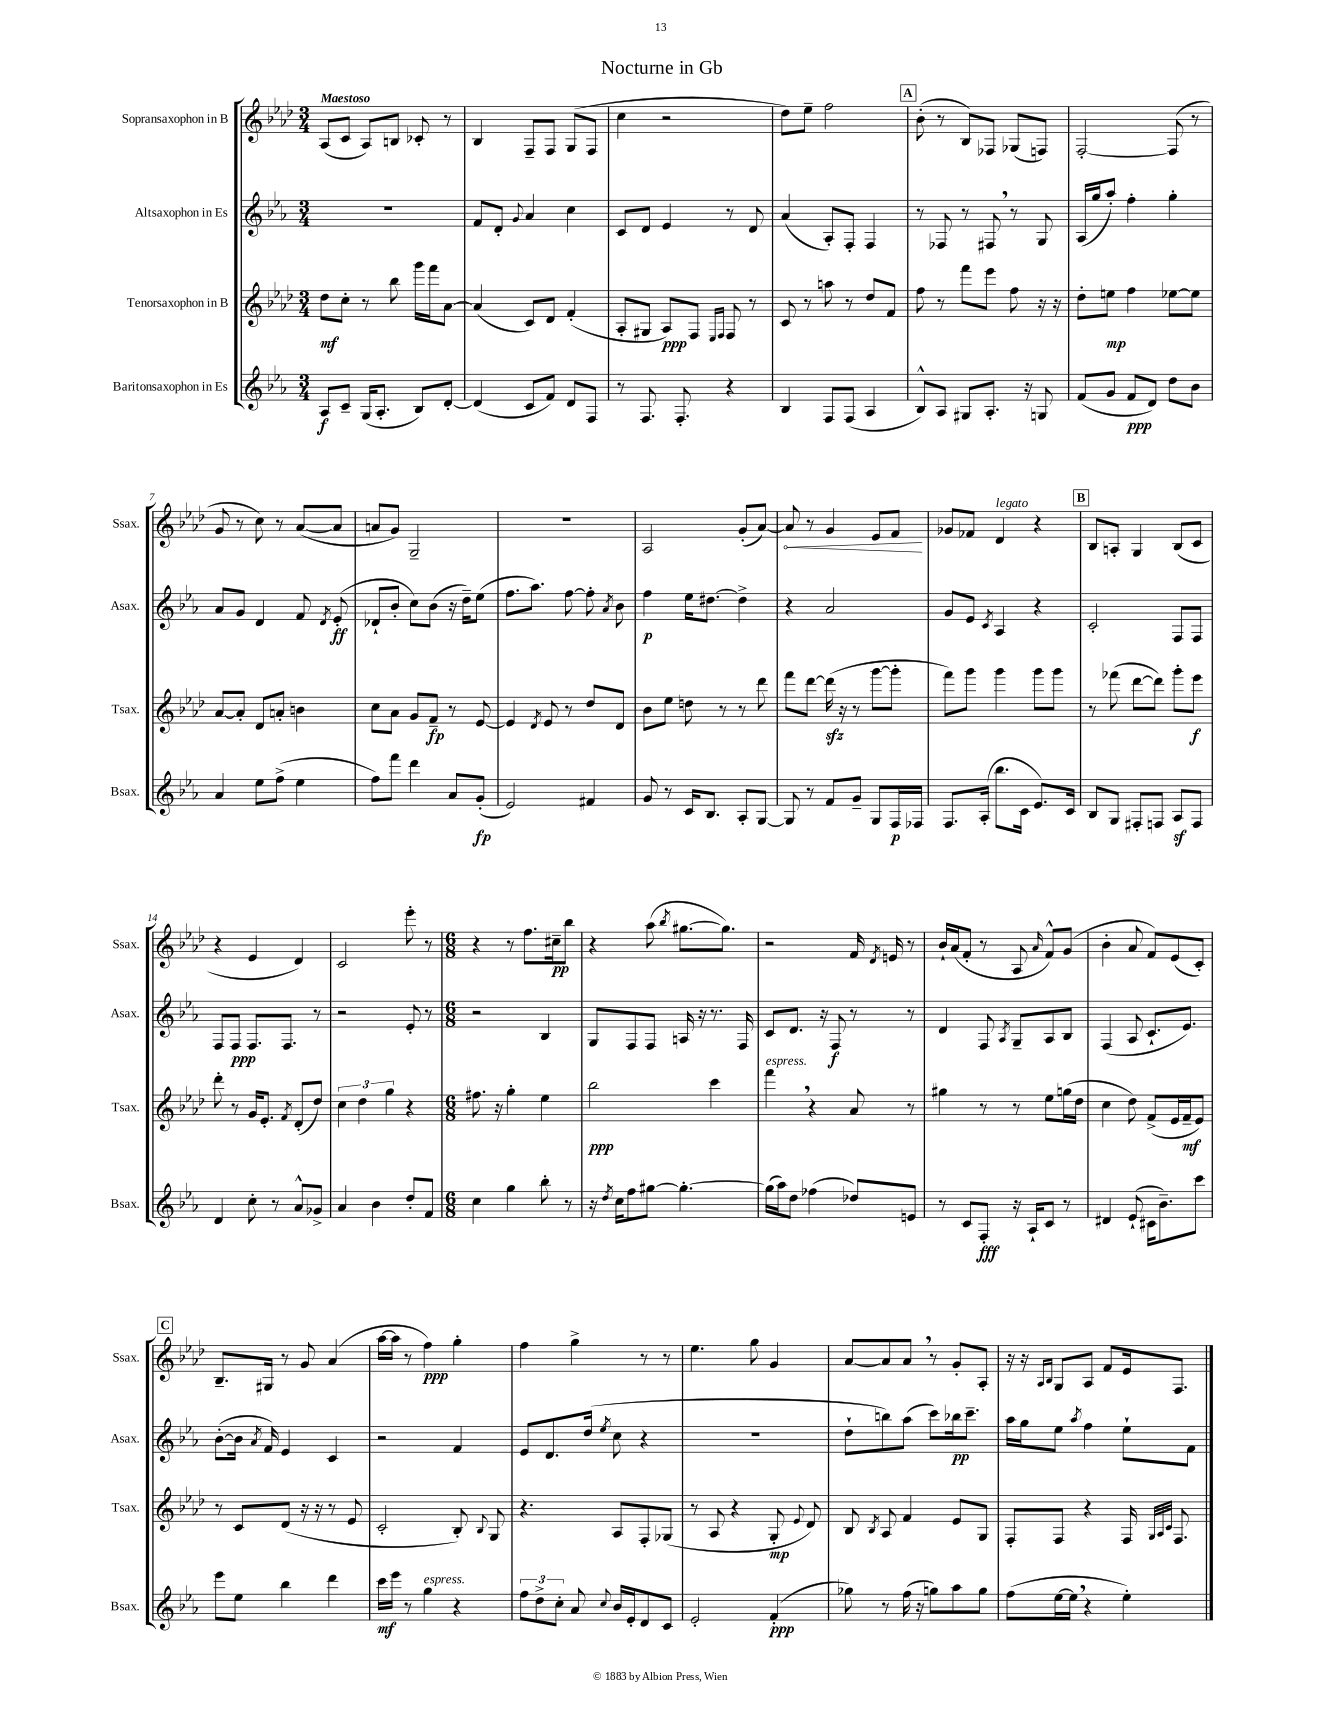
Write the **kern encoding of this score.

**kern	**dynam	**kern	**dynam	**kern	**dynam	**kern	**dynam
*part4	*part4	*part3	*part3	*part2	*part2	*part1	*part1
*staff4	*staff4	*staff3	*staff3	*staff2	*staff2	*staff1	*staff1
*I"Baritonsaxophon in Es	*	*I"Tenorsaxophon in B	*	*I"Altsaxophon in Es	*	*I"Sopransaxophon in B	*
*I'Bsax.	*	*I'Tsax.	*	*I'Asax.	*	*I'Ssax.	*
*clefG2	*	*clefG2	*	*clefG2	*	*clefG2	*
*k[b-e-a-]	*	*k[b-e-a-d-]	*	*k[b-e-a-]	*	*k[b-e-a-d-]	*
*M3/4	*	*M3/4	*	*M3/4	*	*M3/4	*
=1	=1	=1	=1	=1	=1	=1	=1
!	!	!	!	!	!	!LO:TX:a:B:t=Maestoso	!
8A-/L	f	8dd-\L	mf	2.r	.	(8A-/L	.
8c~/J	.	8cc'\J	.	.	.	8c/J	.
(16G/KL	.	8r	.	.	.	8A-/L)	.
8.A-'/J	.	.	.	.	.	.	.
.	.	8bb-\	.	.	.	8Bn/J	.
8B-/L)	.	16ggg\LL	.	.	.	8c-X'/	.
.	.	16fff\J	.	.	.	.	.
[8d'/J	.	[8a-\J	.	.	.	8r	.
=2	=2	=2	=2	=2	=2	=2	=2
(4d/]	.	(4a-/]	.	8f/L	.	4B-/	.
.	.	.	.	8d'/J	.	.	.
.	.	.	.	8qqg/	.	.	.
8c/L	.	8c/L)	.	4a-/	.	8F~/L	.
8f/J)	.	8d-/J	.	.	.	8F/J	.
8d/L	.	(4f'/	.	4cc\	.	(8G/L	.
8F/J	.	.	.	.	.	8F/J	.
=3	=3	=3	=3	=3	=3	=3	=3
8r	.	8A-'/L	.	8c/L	.	4cc\	.
8.F/	.	8G#X/J	.	8d/J	.	.	.
.	.	8A-/L)	ppp	4e-/	.	2r	.
8.F'/	.	.	.	.	.	.	.
.	.	8F/J	.	.	.	.	.
.	.	16qqE-/LL	.	.	.	.	.
.	.	16qqF/JJ	.	.	.	.	.
4r	.	8F/	.	8r	.	.	.
.	.	8r	.	8d/	.	.	.
=4	=4	=4	=4	=4	=4	=4	=4
4B-/	.	8c/	.	(4a-/	.	8dd-\L)	.
.	.	8r	.	.	.	8ee-~\J	.
8F/L	.	8aan\	.	8A-'/L)	.	2ff\	.
(8F/J	.	8r	.	8F'/J	.	.	.
4A-/	.	8dd-/L	.	4F/	.	.	.
.	.	8f/J	.	.	.	.	.
!!LO:REH:place=s1:t=A
=5	=5	=5	=5	=5	=5	=5	=5
8B-^^/L)	.	8ff\	.	8r	.	(8b-'\	.
8A-/J	.	8r	.	8F-X/	.	8r	.
8G#X/L	.	8fff\L	.	8r	.	8B-/L)	.
8.A-'/J	.	8eee-\J	.	8F#X,/	.	8F-X/J	.
.	.	8ff\	.	8r	.	(8G-X/L	.
16r	.	.	.	.	.	.	.
8Gn/	.	16r	.	8G/	.	8Fn/J)	.
.	.	16r	.	.	.	.	.
=6	=6	=6	=6	=6	=6	=6	=6
(8f/L	.	8dd-'\L	.	(16A-/LL	.	[2F'/	.
.	.	.	.	16gg/J	.	.	.
8g/J	.	8een\J	mp	8aa-'/J)	.	.	.
8f/L	ppp	4ff\	.	4ff'\	.	.	.
8d/J)	.	.	.	.	.	.	.
8dd\L	.	[8ee-X\L	.	4gg'\	.	(8F/]	.
8b-\J	.	8ee-\J]	.	.	.	8r	.
!!LO:LB:g=z
=7	=7	=7	=7	=7	=7	=7	=7
4a-/	.	[8a-/L	.	8a-/L	.	8g/	.
.	.	8a-'/J]	.	8g/J	.	8r	.
8ee-\L	.	8d-/L	.	4d/	.	8cc\)	.
(8ff^\J	.	8an'/J	.	.	.	8r	.
4ee-\	.	4bn\	.	8f/	.	([8a-/L	.
.	.	.	.	8qd/	.	.	.
.	.	.	.	(8e-'/	ff	8a-/J]	.
=8	=8	=8	=8	=8	=8	=8	=8
8ff\L)	.	8cc\L	.	8d-X`/L	.	8an/L	.
8fff\J	.	8a-\J	.	8b-'/J	.	8g/J)	.
4ddd\	.	8g/L	.	8cc\L)	.	2G~/	.
.	.	8f~/J	fp	(8b-\J	.	.	.
8a-/L	.	8r	.	16r	.	.	.
.	.	.	.	16dd~\KL)	.	.	.
(8g'/J	fp	[8e-/	.	(8ee-\J	.	.	.
=9	=9	=9	=9	=9	=9	=9	=9
2e-/)	.	4e-/]	.	8.ff\L	.	2.r	.
.	.	.	.	8.aa-\J)	.	.	.
.	.	8qd-/	.	.	.	.	.
.	.	8e-/	.	.	.	.	.
.	.	8r	.	[8ff\	.	.	.
4f#X/	.	8dd-/L	.	8ff'\]	.	.	.
.	.	.	.	8qa-/	.	.	.
.	.	8d-/J	.	8b-\	.	.	.
=10	=10	=10	=10	=10	=10	=10	=10
8g/	.	8b-\L	.	4ff\	p	2A-/	.
8r	.	8ee-\J	.	.	.	.	.
16c/KL	.	8ddn\	.	16ee-\KL	.	.	.
8.B-/J	.	.	.	[8.dd#X\J	.	.	.
.	.	8r	.	.	.	.	.
8A-'/L	.	8r	.	4dd#^\]	.	(8g'/L	.
[8G/J	.	8ddd-\	.	.	.	[8a-/J)	.
=11	=11	=11	=11	=11	=11	=11	=11
!	!	!	!	!	!	!	!LO:HP:b
8G/]	.	8fff\L	.	4r	.	8a-/]	<
8r	.	[8ddd-\J	.	.	.	8r	.
8f/L	.	(16ddd-zz\]	.	2a-/	.	4g/	.
.	.	16r	.	.	.	.	.
8g~/J	.	8r	.	.	.	.	.
8G/L	.	[8ggg\L	.	.	.	8e-/L	.
16F/L	p	8ggg'\J]	.	.	.	8f/J	.
16F-X/JJ	.	.	.	.	.	.	.
.	.	.	.	.	.	.	[
=12	=12	=12	=12	=12	=12	=12	=12
8.F/L	.	8fff\L)	.	8g/L	.	8g-X/L	.
.	.	8ggg\J	.	8e-/J	.	8f-X/J	.
(16A-'/Jk	.	.	.	.	.	.	.
.	.	.	.	8qc/	.	.	.
!	!	!	!	!	!	!LO:TX:a:i:t=legato	!
8.bb-\L	.	4ggg\	.	4A-/	.	4d-/	.
16c\Jk	.	.	.	.	.	.	.
8.e-/L)	.	8ggg\L	.	4r	.	4r	.
.	.	8ggg\J	.	.	.	.	.
16c/Jk	.	.	.	.	.	.	.
!!LO:REH:place=s1:t=B
=13	=13	=13	=13	=13	=13	=13	=13
8B-/L	.	8r	.	2c'/	.	8B-/L	.
8G/J	.	(8fff-X\	.	.	.	8An'/J	.
8F#X'/L	.	[8ddd-\L	.	.	.	4G/	.
8Fn/J	.	8ddd-\J])	.	.	.	.	.
8A-z/L	.	8ggg'\L	.	8F/L	.	(8B-/L	.
8F/J	.	8eee-\J	f	8F/J	.	8c/J	.
!!LO:LB:g=z
=14	=14	=14	=14	=14	=14	=14	=14
4d/	.	8ddd-'\	.	8F/L	.	4r	.
.	.	8r	.	8F/J	ppp	.	.
8cc'\	.	16g/KL	.	8.F/L	.	4e-/	.
.	.	8.e-'/J	.	.	.	.	.
8r	.	.	.	.	.	.	.
.	.	.	.	8.F/J	.	.	.
.	.	8qf/	.	.	.	.	.
8a-^^/L	.	(8d-'/L	.	.	.	4d-/)	.
8g-X^/J	.	8dd-/J)	.	8r	.	.	.
=15	=15	=15	=15	=15	=15	=15	=15
4a-/	.	6cc\	.	2r	.	2c/	.
.	.	6dd-\	.	.	.	.	.
4b-\	.	.	.	.	.	.	.
.	.	6gg\	.	.	.	.	.
8dd'/L	.	4r	.	8e-'/	.	8eee-'\	.
8f/J	.	.	.	8r	.	8r	.
=16	=16	=16	=16	=16	=16	=16	=16
*M6/8	*	*M6/8	*	*M6/8	*	*M6/8	*
4cc\	.	8.ff#X\	.	2r	.	4r	.
.	.	16r	.	.	.	.	.
4gg\	.	4gg'\	.	.	.	8r	.
.	.	.	.	.	.	8.ff\L	.
8bb-'\	.	4ee-\	.	4B-/	.	.	.
.	.	.	.	.	.	16cc#X~\k	pp
8r	.	.	.	.	.	8bb-\J	.
=17	=17	=17	=17	=17	=17	=17	=17
16r	.	2bb-\	ppp	8G/L	.	4r	.
8qdd/	.	.	.	.	.	.	.
16cc\KL	.	.	.	.	.	.	.
8ff\	.	.	.	8F/	.	.	.
[8gg#X\J	.	.	.	8F/J	.	(8aa-\	.
.	.	.	.	.	.	8qbb-/	.
4.gg#'\_	.	.	.	16An/	.	[8.gg#X\L	.
.	.	.	.	16r	.	.	.
.	.	4ccc\	.	8.r	.	.	.
.	.	.	.	.	.	8.gg#\J])	.
.	.	.	.	16F/	.	.	.
=18	=18	=18	=18	=18	=18	=18	=18
!	!	!LO:TX:a:i:t=espress.	!	!	!	!	!
(16gg#\LL]	.	4fff,\	.	8c/L	.	2r	.
16aa-\J)	.	.	.	.	.	.	.
8dd\J	.	.	.	8.d/J	.	.	.
(4ff-X\	.	4r	.	.	.	.	.
.	.	.	.	16r	.	.	.
.	.	.	.	8F/	f	.	.
8dd-X/L)	.	8a-/	.	8r	.	16f/	.
.	.	.	.	.	.	8qd-/	.
.	.	.	.	.	.	16en/	.
8en/J	.	8r	.	8r	.	8r	.
=19	=19	=19	=19	=19	=19	=19	=19
8r	.	4gg#X\	.	4d/	.	16b-`/LL	.
.	.	.	.	.	.	(16a-/J	.
8c/L	.	.	.	.	.	8f'/J	.
8F'/J	fff	8r	.	8F/	.	8r	.
.	.	.	.	8qA-/	.	.	.
16r	.	8r	.	8G~/L	.	8A-/	.
16A-`/KL	.	.	.	.	.	.	.
.	.	.	.	.	.	16qqa-/	.
8c/J	.	8ee-\L	.	8A-/	.	8f^^/L)	.
8r	.	(16ggn\L	.	8B-/J	.	(8g/J	.
.	.	16dd-\JJ	.	.	.	.	.
=20	=20	=20	=20	=20	=20	=20	=20
4d#X/	.	4cc\	.	(4F/	.	4b-'\	.
(8e-`/	.	8dd-\)	.	8A-/	.	8a-/	.
16c#X\KL	.	(8f^/L	.	8.c`/L	.	8f/L)	.
8.b-~\)	.	.	.	.	.	.	.
.	.	16e-/L	.	.	.	(8e-/	.
.	.	16f~/J	mf	8.e-/J)	.	.	.
8ccc\J	.	8e-/J)	.	.	.	8c'/J)	.
!!LO:LB:g=z
!!LO:REH:place=s1:t=C
=21	=21	=21	=21	=21	=21	=21	=21
8eee-\L	.	8r	.	([8b-'\L	.	8.B-~/L	.
8ee-\J	.	8c/L	.	16b-\Jk]	.	.	.
.	.	.	.	8qa-/	.	.	.
.	.	.	.	16f/)	.	16G#X/Jk	.
4bb-\	.	(8d-/J	.	4e-/	.	8r	.
.	.	16r	.	.	.	8g/	.
.	.	16r	.	.	.	.	.
4ddd\	.	8r	.	4c/	.	(4a-/	.
.	.	8e-/	.	.	.	.	.
=22	=22	=22	=22	=22	=22	=22	=22
16ccc\LL	mf	2c'/	.	2r	.	[16aa-\LL	.
16eee-\JJ	.	.	.	.	.	16aa-\JJ]	.
8r	.	.	.	.	.	8r	.
!LO:TX:a:i:t=espress.	!	!	!	!	!	!	!
4gg\	.	.	.	.	.	4ff\)	ppp
4r	.	8B-'/)	.	4f/	.	4gg'\	.
.	.	8qqB-/	.	.	.	.	.
.	.	8G/	.	.	.	.	.
=23	=23	=23	=23	=23	=23	=23	=23
12ff\L	.	4.r	.	8e-/L	.	4ff\	.
12dd^\	.	.	.	.	.	.	.
.	.	.	.	8.d/	.	.	.
12cc'\J	.	.	.	.	.	.	.
8a-/	.	.	.	.	.	4gg^\	.
.	.	.	.	(16dd/Jk	.	.	.
8qqcc/	.	.	.	8qee-/	.	.	.
16b-/LL	.	8A-/L	.	8cc\	.	.	.
16e-'/J	.	.	.	.	.	.	.
8d/	.	8F'/	.	4r	.	8r	.
8c/J	.	(8G-X/J	.	.	.	8r	.
=24	=24	=24	=24	=24	=24	=24	=24
2e-'/	.	8r	.	2.r	.	4.ee-\	.
.	.	8A-/	.	.	.	.	.
.	.	4r	.	.	.	.	.
.	.	.	.	.	.	8gg\	.
(4f'/	ppp	8G'/	mp	.	.	4g/	.
.	.	8qqe-/	.	.	.	.	.
.	.	8d-/)	.	.	.	.	.
=25	=25	=25	=25	=25	=25	=25	=25
8gg-X\)	.	8B-/	.	8dd`\L	.	[8a-/L	.
.	.	8qB-/	.	.	.	.	.
8r	.	8A-/	.	8bbn\)	.	8a-/]	.
(16ff\	.	4f/	.	(8aa-\J	.	8a-,/J	.
16r	.	.	.	.	.	.	.
8ggn\L)	.	.	.	8ccc\L)	.	8r	.
8aa-\	.	8e-/L	.	16bb-X\k	pp	8g'/L	.
.	.	.	.	8.ccc~\J	.	.	.
8gg\J	.	8G/J	.	.	.	8A-'/J	.
=26	=26	=26	=26	=26	=26	=26	=26
(8ff\L	.	8F'/L	.	16aa-\LL	.	16r	.
.	.	.	.	16gg\J	.	16r	.
.	.	.	.	.	.	16qqA-/LL	.
.	.	.	.	.	.	16qqB-/JJ	.
[16ee-\L	.	8F/J	.	8ee-\J	.	8G/L	.
16ee-,\JJ]	.	.	.	.	.	.	.
.	.	.	.	8qaa-/	.	.	.
4r	.	4r	.	4ff\	.	8A-/J	.
.	.	.	.	.	.	8f/L	.
4ee-'\)	.	16F/	.	8ee-`\L	.	16e-/k	.
.	.	32qqG/LLL	.	.	.	.	.
.	.	32qqA-/	.	.	.	.	.
.	.	32qqc/JJJ	.	.	.	.	.
.	.	8.F/	.	.	.	8.F/J	.
.	.	.	.	8f\J	.	.	.
==	==	==	==	==	==	==	==
*-	*-	*-	*-	*-	*-	*-	*-
